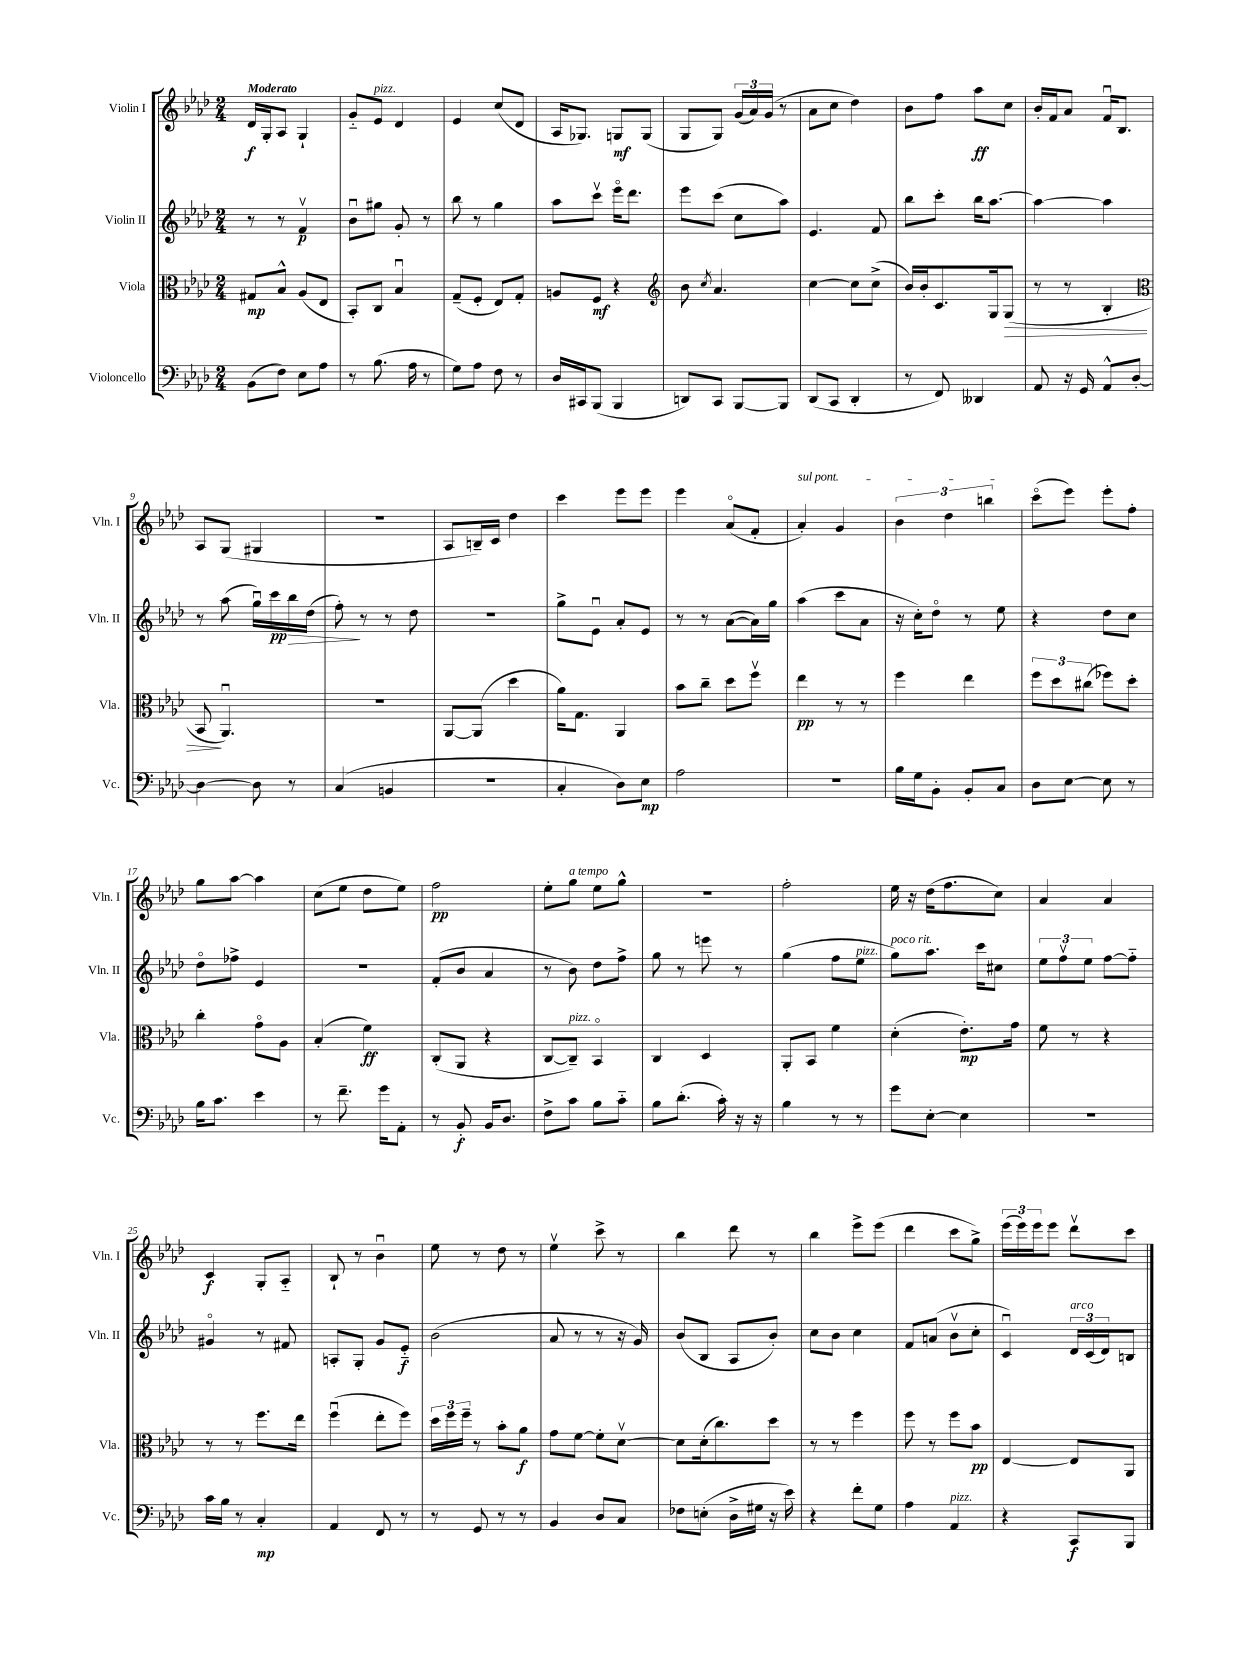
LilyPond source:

<<
\new StaffGroup <<
\new Staff = "s0" \with { instrumentName = "Violin I" shortInstrumentName = "Vln. I" } {
    \clef treble \key aes \major \numericTimeSignature \time 2/4 \tempo "Moderato"
    des'16\f g16-. aes8 g4-! |
    g'8-_ ees'8^\markup { \italic "pizz." } des'4 |
    ees'4 c''8( des'8 |
    aes16 ges8.) g8\mf g8( |
    g8 g8) \tuplet 3/2 { g'16( aes'16) g'16( } r8 |
    aes'8 c''8 des''4) |
    bes'8 f''8 aes''8\ff c''8 |
    bes'16-. f'16 aes'8 f'16\downbow bes8. |
    aes8 g8( gis4 |
    R2 |
    aes8 b16--) c'16 des''4 |
    c'''4 ees'''8 ees'''8 |
    ees'''4 aes'8\flageolet( f'8-. |
    \once \override TextSpanner.bound-details.left.text = \markup { \italic "sul pont." } aes'4-.\startTextSpan) g'4 |
    \tuplet 3/2 { bes'4 des''4 b''4\stopTextSpan } |
    c'''8\flageolet( ees'''8) ees'''8-. f''8-. |
    g''8 aes''8~ aes''4 |
    c''8( ees''8 des''8 ees''8) |
    f''2\pp |
    ees''8-. g''8^\markup { \italic "a tempo" } ees''8 g''8-^ |
    R2 |
    f''2-. |
    ees''16 r16 des''16( f''8. c''8) |
    aes'4 aes'4 |
    c'4\f g8-. aes8-_ |
    bes8-! r8 bes'4\downbow |
    ees''8 r8 des''8 r8 |
    ees''4\upbow c'''8-> r8 |
    bes''4 des'''8 r8 |
    bes''4 ees'''8-> ees'''8( |
    des'''4 c'''8 g''8->) |
    \tuplet 3/2 { ees'''16( ees'''16) ees'''16 } ees'''8 des'''8\upbow c'''8 \bar "|." |
}
\new Staff = "s1" \with { instrumentName = "Violin II" shortInstrumentName = "Vln. II" } {
    \clef treble \key aes \major \numericTimeSignature \time 2/4
    r8 r8 f'4\upbow\p |
    bes'8\downbow gis''8 g'8-. r8 |
    bes''8 r8 g''4 |
    aes''8 c'''8\upbow ees'''16\flageolet des'''8. |
    ees'''8 c'''8( c''8 aes''8) |
    ees'4. f'8 |
    bes''8 c'''8-. bes''16 aes''8.~ |
    aes''4~ aes''4 |
    r8 aes''8( g''16\downbow) c'''16\pp\> bes''16 des''16( |
    f''8-.\!) r8 r8 des''8 |
    r2 |
    g''8-> ees'8\downbow aes'8-. ees'8 |
    r8 r8 aes'8~( aes'16) g''16 |
    aes''4( c'''8 aes'8 |
    r16 c''16-.) des''8\flageolet r8 ees''8 |
    r4 des''8 c''8 |
    des''8\flageolet fes''8-> ees'4 |
    R2 |
    f'8-.( bes'8 aes'4 |
    r8 bes'8) des''8 f''8-> |
    g''8 r8 e'''8 r8 |
    g''4( f''8 ees''8^\markup { \italic "pizz." } |
    g''8^\markup { \italic "poco rit." }) aes''8. c'''16 cis''8 |
    \tuplet 3/2 { ees''8 f''8\upbow ees''8 } f''8~ f''8-_ |
    gis'4\flageolet r8 fis'8 |
    a8-. g8-. g'8 ees'8-_\f |
    bes'2( |
    aes'8 r8 r8 r16 g'16) |
    bes'8( bes8 aes8 bes'8-.) |
    c''8 bes'8 c''4 |
    f'8 a'8( bes'8\upbow c''8-. |
    c'4\downbow) \tuplet 3/2 { des'16^\markup { \italic "arco" } c'16( des'16) } b8 \bar "|." |
}
\new Staff = "s2" \with { instrumentName = "Viola" shortInstrumentName = "Vla." } {
    \clef alto \key aes \major \numericTimeSignature \time 2/4
    gis8\mp bes8-^ aes8( ees8 |
    bes,8-.) c8 bes4\downbow |
    g8--( f8-. ees8) g8-. |
    a8 f8\mf r4 |
    \clef treble bes'8 \acciaccatura { c''8 } aes'4. |
    c''4~ c''8 c''8->( |
    bes'16) bes'16-. c'8. g16 g8\>( |
    r8 r8 bes4-. |
    \clef alto bes,8\! aes,4.\downbow) |
    r2 |
    aes,8~ aes,8( des''4 |
    aes'16) g8. aes,4 |
    bes'8 c''8-- des''8 f''8\upbow |
    ees''4\pp r8 r8 |
    f''4 ees''4 |
    \tuplet 3/2 { f''8 des''8 cis''8( } fes''8) des''8-. |
    c''4-. g'8\flageolet aes8 |
    bes4-.( f'4\ff) |
    c8-.( aes,8 r4 |
    c8~ c8--^\markup { \italic "pizz." }) bes,4\flageolet |
    c4 des4 |
    aes,8-. bes,8 f'4 |
    des'4-.( ees'8.-.\mp) g'16 |
    f'8 r8 r4 |
    r8 r8 f''8. ees''16 |
    f''4\downbow( ees''8-. f''8) |
    \tuplet 3/2 { des''16 f''16 f''16-- } r8 bes'8-. aes'8\f |
    g'8 f'8~ f'8-. des'8~\upbow |
    des'8 des'16-.( c''8.) des''8 |
    r8 r8 f''4 |
    f''8 r8 f''8 bes'8\pp |
    ees4~ ees8 aes,8 \bar "|." |
}
\new Staff = "s3" \with { instrumentName = "Violoncello" shortInstrumentName = "Vc." } {
    \clef bass \key aes \major \numericTimeSignature \time 2/4
    bes,8( f8) ees8 aes8 |
    r8 bes8.( aes16 r8 |
    g8) aes8 f8 r8 |
    des16 cis,16 bes,,8( bes,,4 |
    d,8) c,8 bes,,8~ bes,,8 |
    des,8( c,8 des,4-. |
    r8 f,8) deses,4 |
    aes,8 r16 g,16 aes,8-^ des8~-. |
    des4~ des8 r8 |
    c4( b,4 |
    r2 |
    c4-. des8) ees8\mp |
    aes2 |
    R2 |
    bes16 g16 bes,8-. bes,8-. c8 |
    des8 ees8~ ees8 r8 |
    bes16 c'8. ees'4 |
    r8 f'8.-- g'16 aes,8-. |
    r8 bes,8-.\f bes,16 des8. |
    f8-> c'8 bes8 c'8-_ |
    bes8 des'8.-.( c'16-.) r16 r16 |
    bes4 r8 r8 |
    g'8 ees8~-. ees4 |
    R2 |
    c'16 bes16 r8 c4-.\mp |
    aes,4 f,8 r8 |
    r8 g,8 r8 r8 |
    bes,4 des8 c8 |
    fes8 e8-.( des16-> gis16 r16 ees'16) |
    r4 f'8-. g8 |
    aes4 aes,4^\markup { \italic "pizz." } |
    r4 c,8\f bes,,8 \bar "|." |
}
>>
>>
